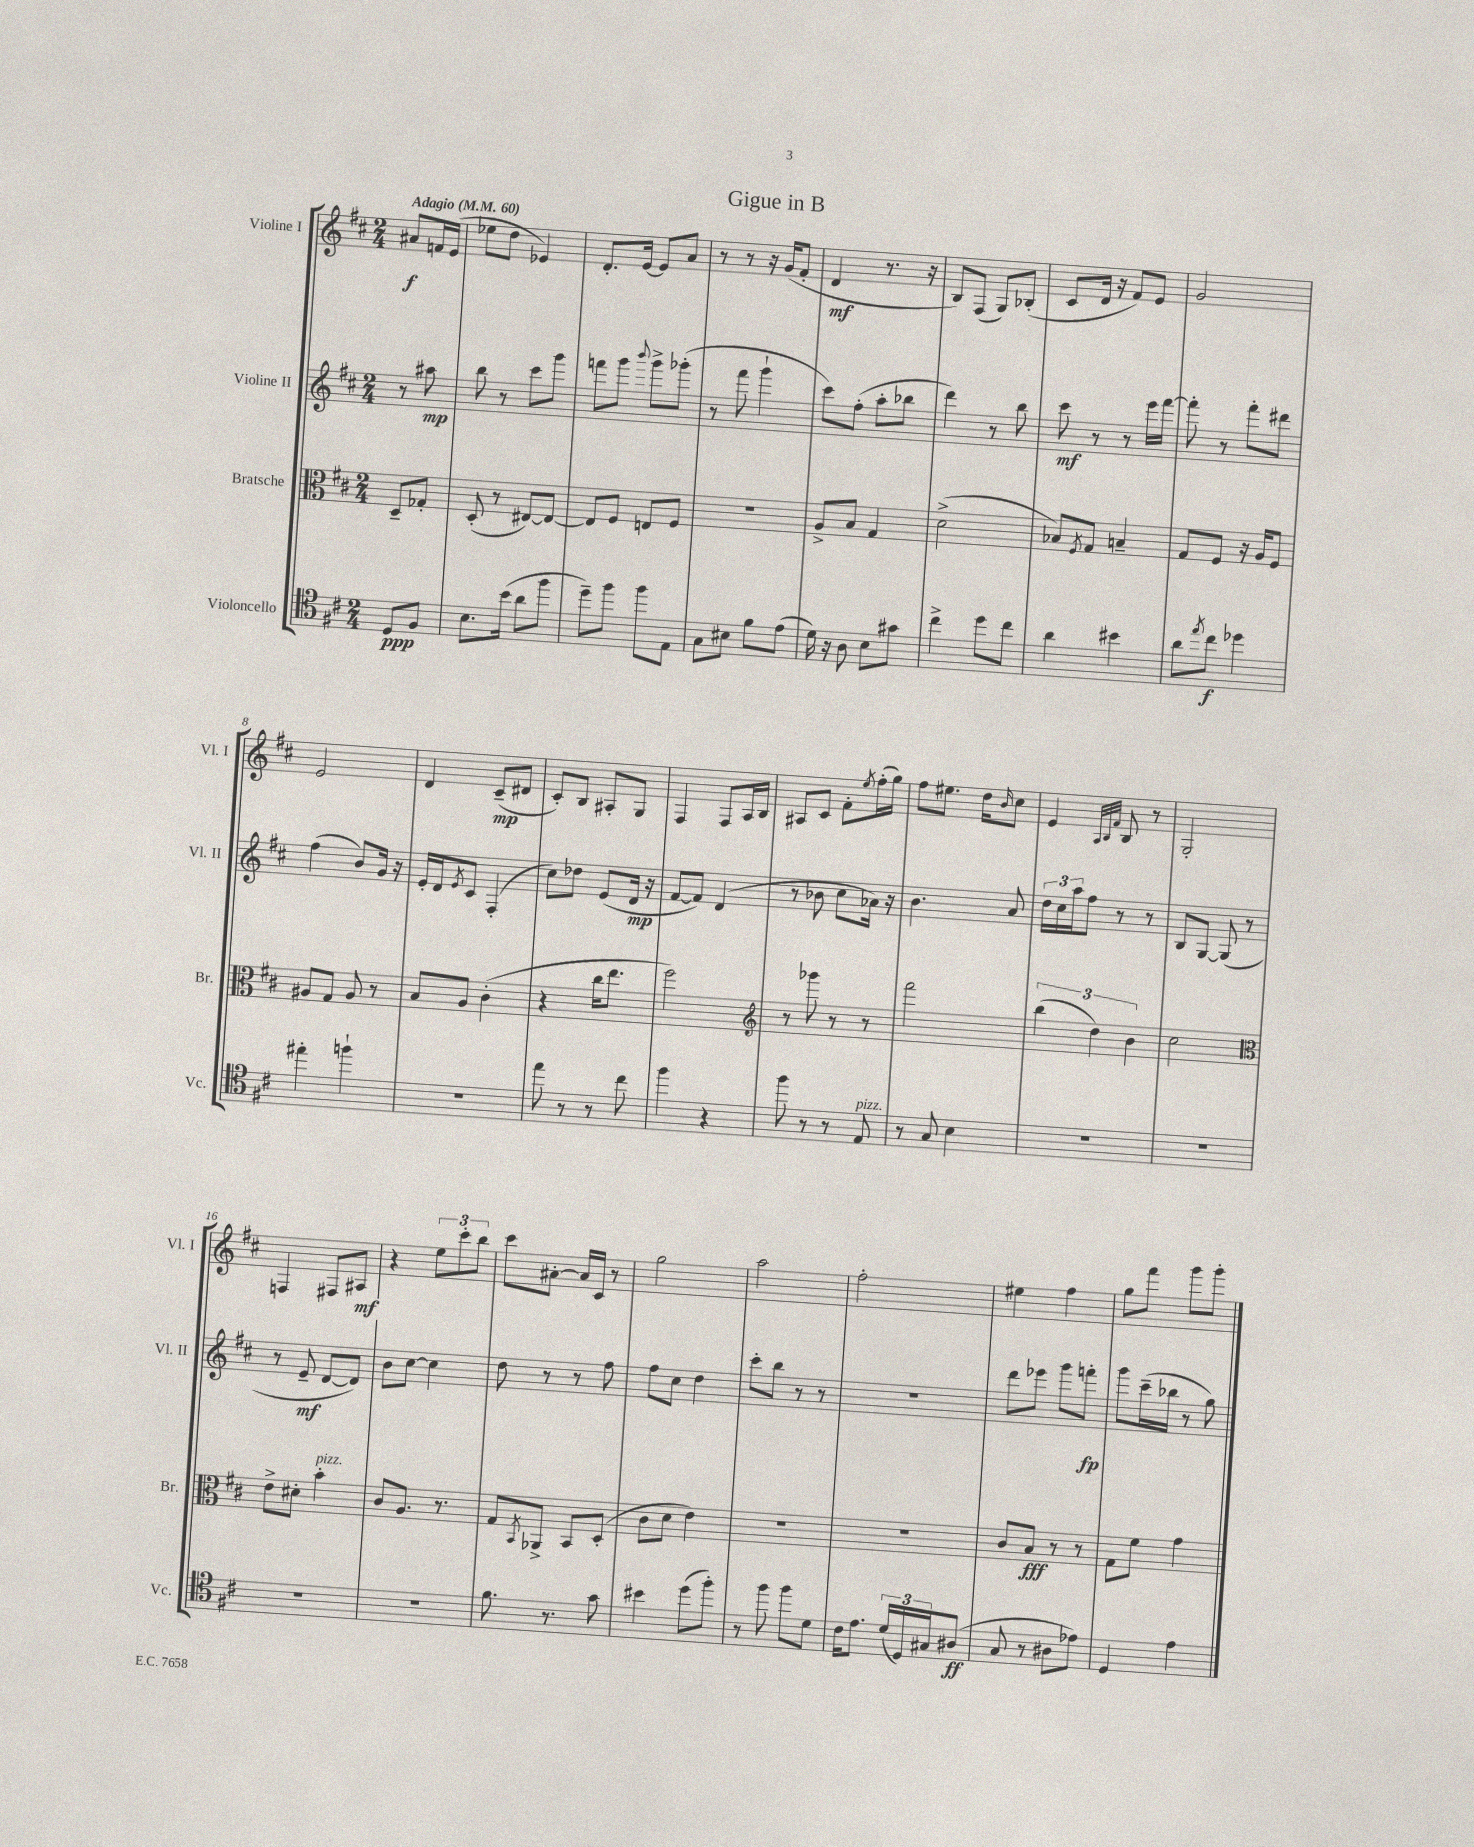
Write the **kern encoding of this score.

**kern	**dynam	**kern	**dynam	**kern	**dynam	**kern	**dynam
*part4	*part4	*part3	*part3	*part2	*part2	*part1	*part1
*staff4	*staff4	*staff3	*staff3	*staff2	*staff2	*staff1	*staff1
*I"Violoncello	*	*I"Bratsche	*	*I"Violine II	*	*I"Violine I	*
*I'Vc.	*	*I'Br.	*	*I'Vl. II	*	*I'Vl. I	*
*clefC4	*	*clefC3	*	*clefG2	*	*clefG2	*
*k[f#c#]	*	*k[f#c#]	*	*k[f#c#]	*	*k[f#c#]	*
*M2/4	*	*M2/4	*	*M2/4	*	*M2/4	*
*MM60	*	*MM60	*	*MM60	*	*MM60	*
=	=	=	=	=	=	=	=
!	!	!	!	!	!	!LO:TX:a:B:t=Adagio	!
8D/L	ppp	8D~/L	.	8r	.	8a#X/L	f
8F#/J	.	8G-X'/J	.	8aa#X\	mp	16fn/L	.
.	.	.	.	.	.	(16e/JJ	.
=1	=1	=1	=1	=1	=1	=1	=1
8.B\L	.	(8D'/	.	8bb\	.	8ee-X\L	.
.	.	8r	.	8r	.	8dd\J	.
(16b\Jk	.	.	.	.	.	.	.
8a\L	.	[8E#X/L)	.	8ccc#\L	.	4e-X/)	.
8ff#\J	.	8E#/J_	.	8ggg\J	.	.	.
=2	=2	=2	=2	=2	=2	=2	=2
8dd~\L)	.	8E#/L]	.	8fffn\L	.	8.d'/L	.
8ff#\J	.	8F#/J	.	8ggg\J	.	.	.
.	.	.	.	.	.	[16e/Jk	.
.	.	.	.	8qqbbb/	.	.	.
8ff#\L	.	8En/L	.	8ggg^\L	.	8e/L]	.
8E\J	.	8F#/J	.	(8ggg-X'\J	.	8a/J	.
=3	=3	=3	=3	=3	=3	=3	=3
8G\L	.	2r	.	8r	.	8r	.
8B#X\J	.	.	.	8fff#\	.	8r	.
8f#\L	.	.	.	4ggg`\	.	16r	.
.	.	.	.	.	.	(16g/KL	.
(8e\J	.	.	.	.	.	8f#'/J	.
=4	=4	=4	=4	=4	=4	=4	=4
16d\)	.	8A^/L	.	8ccc#\L)	.	4d/	mf
16r	.	.	.	.	.	.	.
8A\	.	8B/J	.	(8ff#'\J	.	.	.
8B\L	.	4G/	.	8aa'\L	.	8.r	.
8g#X\J	.	.	.	8bb-X\J	.	.	.
.	.	.	.	.	.	16r	.
=5	=5	=5	=5	=5	=5	=5	=5
4cc#^\	.	(2d^\	.	4ddd\)	.	8B/L)	.
.	.	.	.	.	.	(8F#/J	.
8dd\L	.	.	.	8r	.	8G/L)	.
8cc#\J	.	.	.	8bb\	.	(8B-X'/J	.
=6	=6	=6	=6	=6	=6	=6	=6
4a\	.	8B-X/L)	.	8ccc#\	mf	8c#/L	.
.	.	8qF#/	.	.	.	.	.
.	.	8G/J	.	8r	.	16d/Jk	.
.	.	.	.	.	.	16r	.
4b#X\	.	4Bn~/	.	8r	.	8f#/L)	.
.	.	.	.	16eee\LL	.	8e/J	.
.	.	.	.	[16fff#\JJ	.	.	.
=7	=7	=7	=7	=7	=7	=7	=7
8a\L	.	8G/L	.	8fff#'\]	.	2g/	.
8qee/	.	.	.	.	.	.	.
8cc#\J	f	8F#/J	.	8r	.	.	.
4dd-X\	.	16r	.	8fff#'\L	.	.	.
.	.	16A/KL	.	.	.	.	.
.	.	8F#/J	.	8ddd#X\J	.	.	.
!!LO:LB:g=z
=8	=8	=8	=8	=8	=8	=8	=8
4ee#X'\	.	8A#X/L	.	(4ff#\	.	2e/	.
.	.	8G/J	.	.	.	.	.
4ffn`\	.	8A#/	.	8b/L)	.	.	.
.	.	8r	.	16g/Jk	.	.	.
.	.	.	.	16r	.	.	.
=9	=9	=9	=9	=9	=9	=9	=9
2r	.	8B/L	.	16e'/LL	.	4d/	.
.	.	.	.	16d/J	.	.	.
.	.	.	.	8qe/	.	.	.
.	.	8A/J	.	8c#/J	.	.	.
.	.	(4c#'\	.	(4F#'/	.	(8c#~/L	mp
.	.	.	.	.	.	8d#X/J	.
=10	=10	=10	=10	=10	=10	=10	=10
8ee\	.	4r	.	8cc#\L)	.	8c#'/L)	.
8r	.	.	.	8dd-X\J	.	8B/J	.
8r	.	16cc#\KL	.	(8e/L	.	8A#X'/L	.
.	.	8.ee\J	.	.	.	.	.
8cc#\	.	.	.	16d/Jk	mp	8G/J	.
.	.	.	.	16r	.	.	.
=11	=11	=11	=11	=11	=11	=11	=11
4ff#\	.	2ff#\)	.	[8f#/L	.	4F#/	.
.	.	.	.	8f#/J])	.	.	.
4r	.	.	.	(4d/	.	8F#/L	.
.	.	.	.	.	.	16A/L	.
.	.	.	.	.	.	16B/JJ	.
=12	=12	=12	=12	=12	=12	=12	=12
*	*	*clefG2	*	*	*	*	*
8ff#\	.	8r	.	8r	.	8A#X/L	.
8r	.	8ggg-X\	.	8b-X\	.	8c#/J	.
8r	.	8r	.	8cc#\L	.	8f#'\L	.
.	.	.	.	.	.	8qee/	.
!LO:TX:a:i:t=pizz.	!	!	!	!	!	!	!
8E/	.	8r	.	16a-X\Jk)	.	(16ff#'\L	.
.	.	.	.	16r	.	16gg\JJ)	.
=13	=13	=13	=13	=13	=13	=13	=13
8r	.	2fff#\	.	4.b\	.	8ff#\L	.
8G/	.	.	.	.	.	8.ee#X\J	.
4B\	.	.	.	.	.	.	.
.	.	.	.	.	.	16dd\KL	.
.	.	.	.	.	.	16qqb/	.
.	.	.	.	8a/	.	8cc#\J	.
=14	=14	=14	=14	=14	=14	=14	=14
2r	.	(6bb\	.	24dd\LL	.	4e/	.
.	.	.	.	24cc#\	.	.	.
.	.	.	.	24aa\J	.	.	.
.	.	.	.	8ff#\J	.	.	.
.	.	6dd\)	.	.	.	.	.
.	.	.	.	.	.	32qqA/LLL	.
.	.	.	.	.	.	32qqB/	.
.	.	.	.	.	.	32qqf#/JJJ	.
.	.	.	.	8r	.	8B/	.
.	.	6b\	.	.	.	.	.
.	.	.	.	8r	.	8r	.
=15	=15	=15	=15	=15	=15	=15	=15
2r	.	2cc#\	.	8B/L	.	2G'/	.
.	.	.	.	[8G/J	.	.	.
.	.	.	.	(8G/]	.	.	.
.	.	.	.	8r	.	.	.
!!LO:LB:g=z
=16	=16	=16	=16	=16	=16	=16	=16
*	*	*clefC3	*	*	*	*	*
2r	.	8e^\L	.	8r	.	4Fn/	.
.	.	8d#X'\J	.	8e~/	mf	.	.
!	!	!LO:TX:a:i:t=pizz.	!	!	!	!	!
.	.	4b'\	.	[8d/L	.	8F#X/L	.
.	.	.	.	8d/J])	.	8A#X/J	mf
=17	=17	=17	=17	=17	=17	=17	=17
2r	.	8c#/L	.	8b\L	.	4r	.
.	.	8.A/J	.	[8cc#\J	.	.	.
.	.	.	.	4cc#\]	.	12ee\L	.
.	.	8.r	.	.	.	.	.
.	.	.	.	.	.	12ccc#'\	.
.	.	.	.	.	.	12bb\J	.
=18	=18	=18	=18	=18	=18	=18	=18
8.f#\	.	8G/L	.	8dd\	.	8ccc#\L	.
.	.	8qBB/	.	.	.	.	.
.	.	8AA-X^/J	.	8r	.	[8a#X'\J	.
8.r	.	.	.	.	.	.	.
.	.	8BB/L	.	8r	.	16a#/LL]	.
.	.	.	.	.	.	16c#/JJ	.
8g\	.	(8D'/J	.	8ff#\	.	8r	.
=19	=19	=19	=19	=19	=19	=19	=19
4b#X\	.	8c#\L	.	8ff#\L	.	2gg\	.
.	.	8d\J	.	8cc#\J	.	.	.
(8dd\L	.	4e\)	.	4dd\	.	.	.
8ff#'\J)	.	.	.	.	.	.	.
=20	=20	=20	=20	=20	=20	=20	=20
8r	.	2r	.	8ccc#'\L	.	2aa\	.
8ff#\	.	.	.	8bb\J	.	.	.
8ff#\L	.	.	.	8r	.	.	.
8d\J	.	.	.	8r	.	.	.
=21	=21	=21	=21	=21	=21	=21	=21
16c#\KL	.	2r	.	2r	.	2ff#'\	.
8.e\J	.	.	.	.	.	.	.
(24d/LL	.	.	.	.	.	.	.
24D/)	.	.	.	.	.	.	.
24G#X/J	.	.	.	.	.	.	.
(8A#X/J	ff	.	.	.	.	.	.
=22	=22	=22	=22	=22	=22	=22	=22
8G/	.	8c#/L	.	8ddd\L	.	4ee#X\	.
8r	.	8B/J	fff	8eee-X\J	.	.	.
8A#X\L	.	8r	.	8ggg\L	.	4ff#\	.
8e-X\J)	.	8r	.	8fffn'\J	fp	.	.
=23	=23	=23	=23	=23	=23	=23	=23
4D/	.	8G\L	.	8ggg\L	.	8gg\L	.
.	.	8f#\J	.	(16ccc#~\L	.	8fff#\J	.
.	.	.	.	16bb-X\JJ	.	.	.
4e\	.	4g\	.	8r	.	8ggg\L	.
.	.	.	.	8gg\)	.	8ggg'\J	.
==	==	==	==	==	==	==	==
*-	*-	*-	*-	*-	*-	*-	*-
